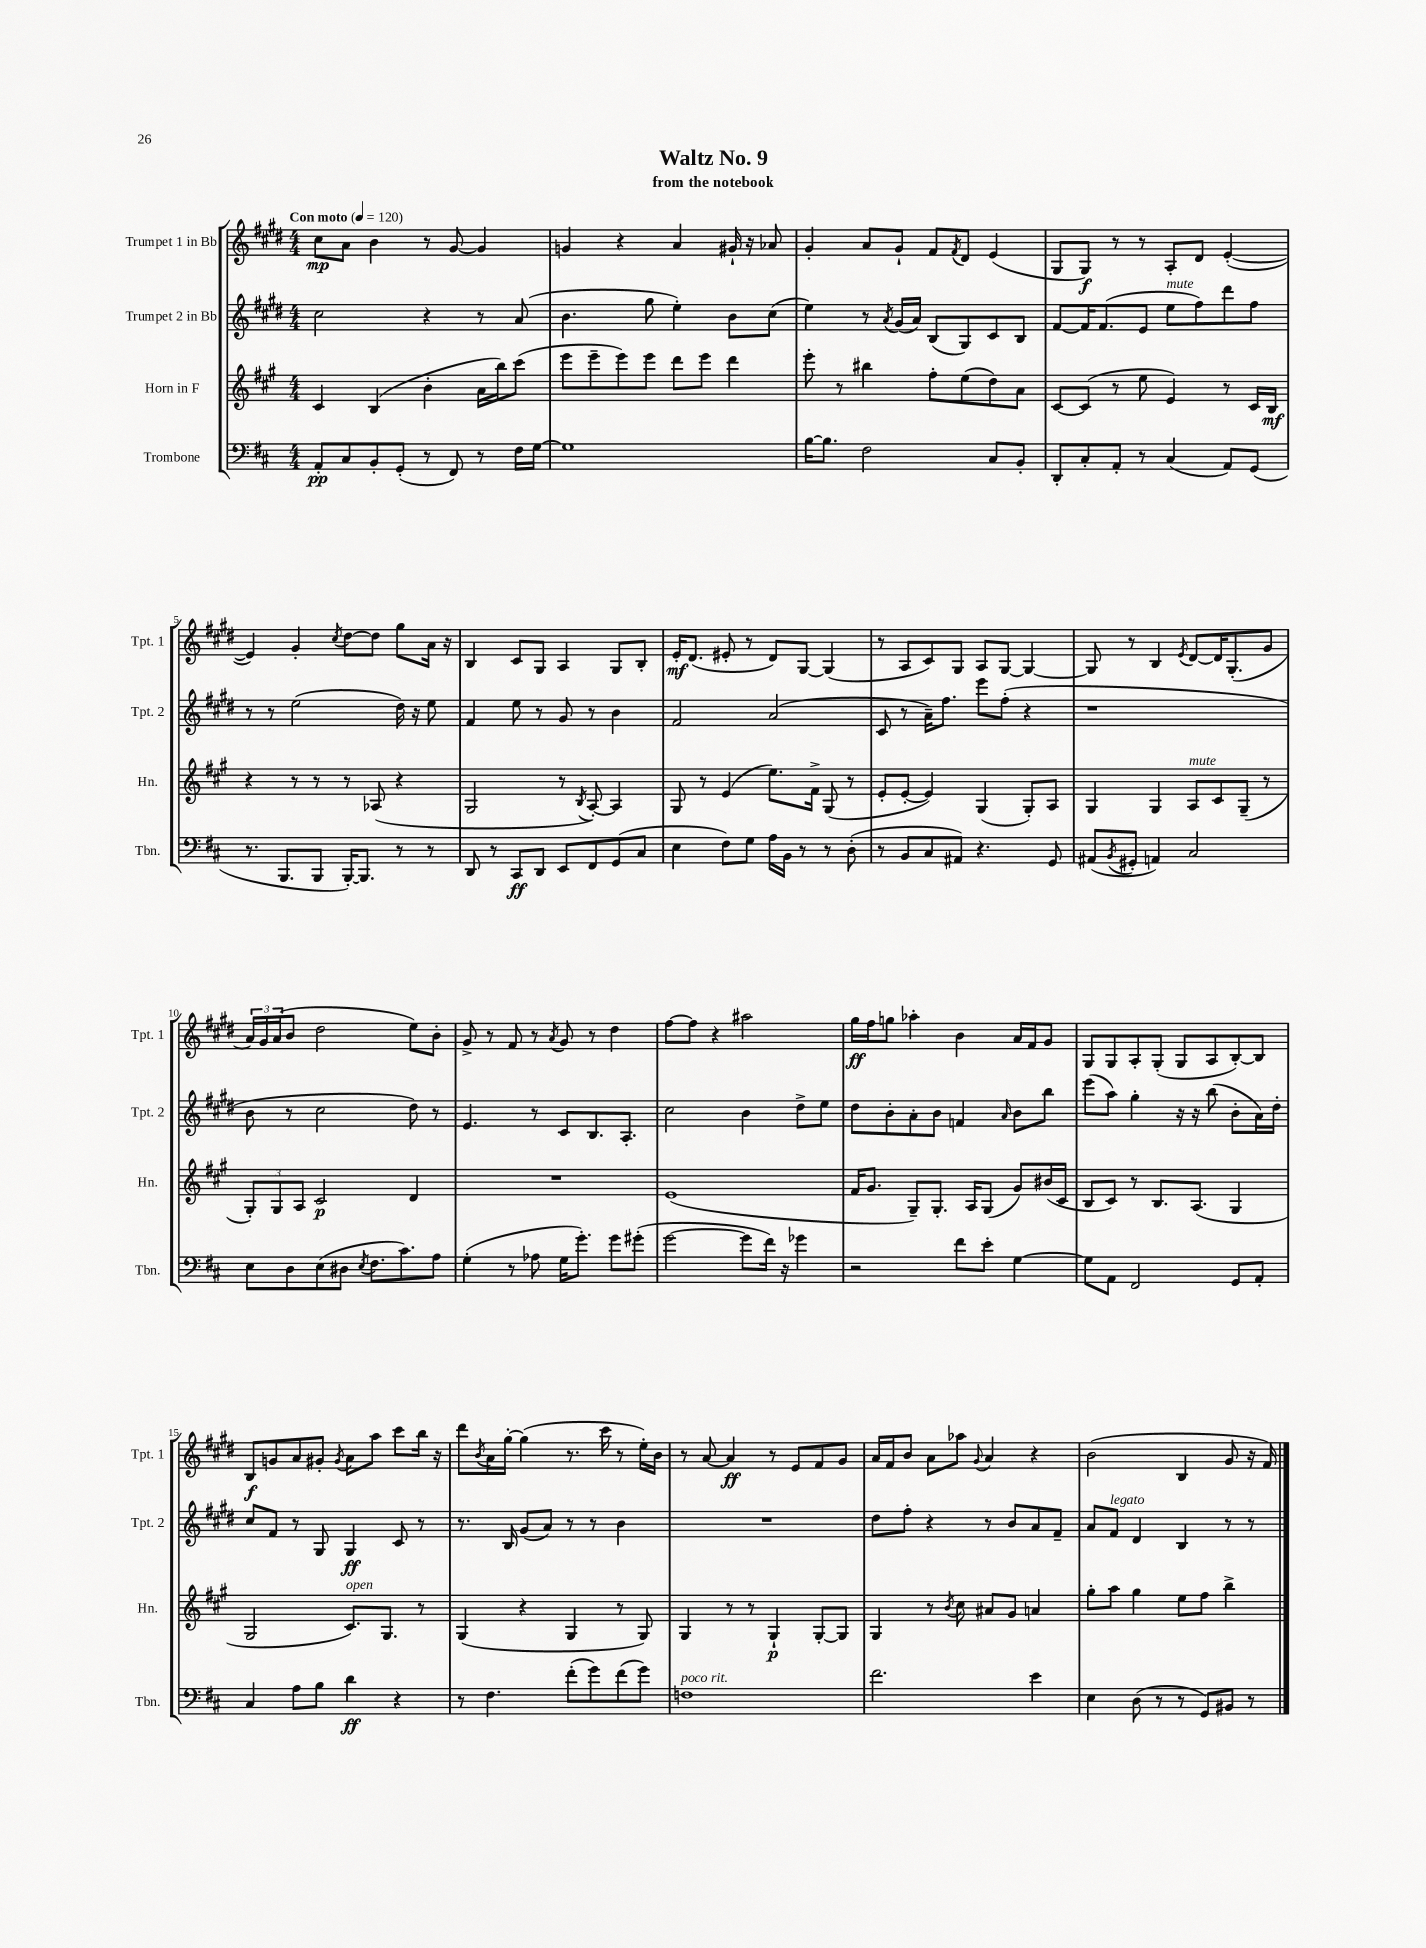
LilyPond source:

\header { title = "Waltz No. 9" subtitle = "from the notebook" }
<<
\new StaffGroup <<
\new Staff = "s0" \with { instrumentName = "Trumpet 1 in Bb" shortInstrumentName = "Tpt. 1" } {
    \clef treble \key e \major \numericTimeSignature \time 4/4 \tempo "Con moto" 4 = 120
    cis''8\mp a'8 b'4 r8 gis'8~ gis'4 |
    g'4 r4 a'4 gis'16-! r16 aes'8 |
    gis'4-. a'8 gis'8-! fis'8 \acciaccatura { fis'8 } dis'8 e'4( |
    gis8 gis8\f) r8 r8 a8-. dis'8 e'4~-.( |
    e'4) gis'4-. \acciaccatura { cis''8 } dis''8~ dis''8 gis''8 a'16 r16 |
    b4 cis'8 gis8 a4 gis8 b8-. |
    e'16-.\mf dis'8.( eis'8-. r8 dis'8) gis8~ gis4( |
    r8 a8 cis'8) gis8 a8 gis8~ gis4~ |
    gis8 r8 b4 \acciaccatura { e'8 } dis'8~ dis'16 gis8.-.( gis'8 |
    \tuplet 3/2 { a'16) gis'16 a'16( } b'8 dis''2 e''8) b'8-. |
    gis'8-> r8 fis'8 r8 \acciaccatura { a'8 } gis'8 r8 dis''4 |
    fis''8~ fis''8 r4 ais''2 |
    gis''16\ff fis''16 g''8 aes''4-. b'4 a'16 fis'16 gis'8 |
    gis8 gis8 a8-. gis8-.( gis8 a8 b8~-.) b8 |
    b8\f g'8 a'8 gis'8-. \acciaccatura { gis'8 } a'8 a''8 cis'''8 b''16 r16 |
    dis'''8 \acciaccatura { b'8 } a'16 gis''16~-. gis''4( r8. cis'''16 r8 e''16-.) b'16 |
    r8 a'8~ a'4\ff r8 e'8 fis'8 gis'8 |
    a'16 fis'16 b'8 a'8 aes''8 \appoggiatura { gis'8 } a'4 r4 |
    b'2( b4 gis'8 r16 fis'16) \bar "|." |
}
\new Staff = "s1" \with { instrumentName = "Trumpet 2 in Bb" shortInstrumentName = "Tpt. 2" } {
    \clef treble \key e \major \numericTimeSignature \time 4/4
    cis''2 r4 r8 a'8( |
    b'4. gis''8 e''4-.) b'8 cis''8( |
    e''4) r8 \acciaccatura { a'8 } gis'16( a'16) b8( gis8) cis'8 b8 |
    fis'8~ fis'16 fis'8.( e'8 e''8^\markup { \italic "mute" } fis''8) dis'''8 fis''8 |
    r8 r8 e''2( dis''16) r16 e''8 |
    fis'4 e''8 r8 gis'8 r8 b'4 |
    fis'2 a'2( |
    cis'8 r8 a'16--) fis''8. e'''8 fis''8-.( r4 |
    r1 |
    b'8 r8 cis''2 dis''8) r8 |
    e'4. r8 cis'8 b8. a8.-. |
    cis''2 b'4 dis''8-> e''8 |
    dis''8 b'8-. a'8-. b'8 f'4 \grace { a'16 } b'8 b''8 |
    e'''8( a''8) gis''4-. r16 r16 b''8( b'8-. a'16) dis''16-. |
    cis''8 fis'8 r8 gis8 gis4\ff cis'8 r8 |
    r8. b16 gis'8( a'8) r8 r8 b'4 |
    R1 |
    dis''8 fis''8-. r4 r8 b'8 a'8 fis'8-- |
    a'8 fis'8^\markup { \italic "legato" } dis'4 b4 r8 r8 \bar "|." |
}
\new Staff = "s2" \with { instrumentName = "Horn in F" shortInstrumentName = "Hn." } {
    \clef treble \key a \major \numericTimeSignature \time 4/4
    cis'4 b4( b'4-. a'16 b''16) cis'''8( |
    e'''8 e'''8-- e'''8) e'''8 d'''8 e'''8 d'''4 |
    e'''8-. r8 bis''4 fis''8-. e''8( d''8) a'8 |
    cis'8~ cis'8( r8 e''8 e'4) r8 cis'16 b16\mf |
    r4 r8 r8 r8 aes8( r4 |
    gis2 r8 \acciaccatura { b8 } a8~-.) a4 |
    gis8 r8 e'4( e''8.) fis'16-> gis8( r8 |
    e'8-. e'8~-. e'4) gis4( gis8-.) a8 |
    gis4 gis4 a8^\markup { \italic "mute" } cis'8 gis8--( r8 |
    \tuplet 3/2 { gis8-.) gis8 a8 } cis'2\p d'4 |
    R1 |
    e'1( |
    fis'16 gis'8. gis8--) gis8.-. a16 gis8( gis'8) bis'16( cis'16 |
    b8 cis'8) r8 b8. a8.( gis4 |
    gis2 cis'8.^\markup { \italic "open" }) gis8. r8 |
    gis4( r4 gis4 r8 gis8) |
    gis4 r8 r8 gis4-!\p gis8~-. gis8 |
    gis4 r8 \acciaccatura { b'8 } cis''8 ais'8 gis'8 a'4 |
    gis''8-. a''8 gis''4 e''8 fis''8 b''4-> \bar "|." |
}
\new Staff = "s3" \with { instrumentName = "Trombone" shortInstrumentName = "Tbn." } {
    \clef bass \key d \major \numericTimeSignature \time 4/4
    a,8-.\pp cis8 b,8-. g,8-.( r8 fis,8) r8 fis16 g16~ |
    g1 |
    b16~ b8. fis2 cis8 b,8-. |
    d,8-. cis8-. a,8-. r8 cis4( a,8) g,8( |
    r8. b,,8. b,,8 b,,16~-.) b,,8. r8 r8 |
    d,8 r8 cis,8\ff d,8 e,8 fis,8 g,8( cis8 |
    e4 fis8) g8 a16 b,16 r8 r8 d8-.( |
    r8 b,8 cis8 ais,8) r4. g,8 |
    ais,8( \acciaccatura { b,8 } gis,8-. a,4) cis2 |
    e8 d8 e8( dis8 \acciaccatura { e8 } fis8. cis'8.) a8 |
    g4-.( r8 aes8 g16 g'8.-.) g'8 gis'8-.( |
    g'2~ g'8 fis'16) r16 ges'4 |
    r2 fis'8 e'8-. g4~ |
    g8 a,8 fis,2 g,8 a,8-. |
    cis4 a8 b8 d'4\ff r4 |
    r8 fis4. fis'8-.( g'8) fis'8( g'8) |
    f1^\markup { \italic "poco rit." } |
    fis'2. e'4 |
    e4 d8( r8 r8 g,8) bis,8 r8 \bar "|." |
}
>>
>>
